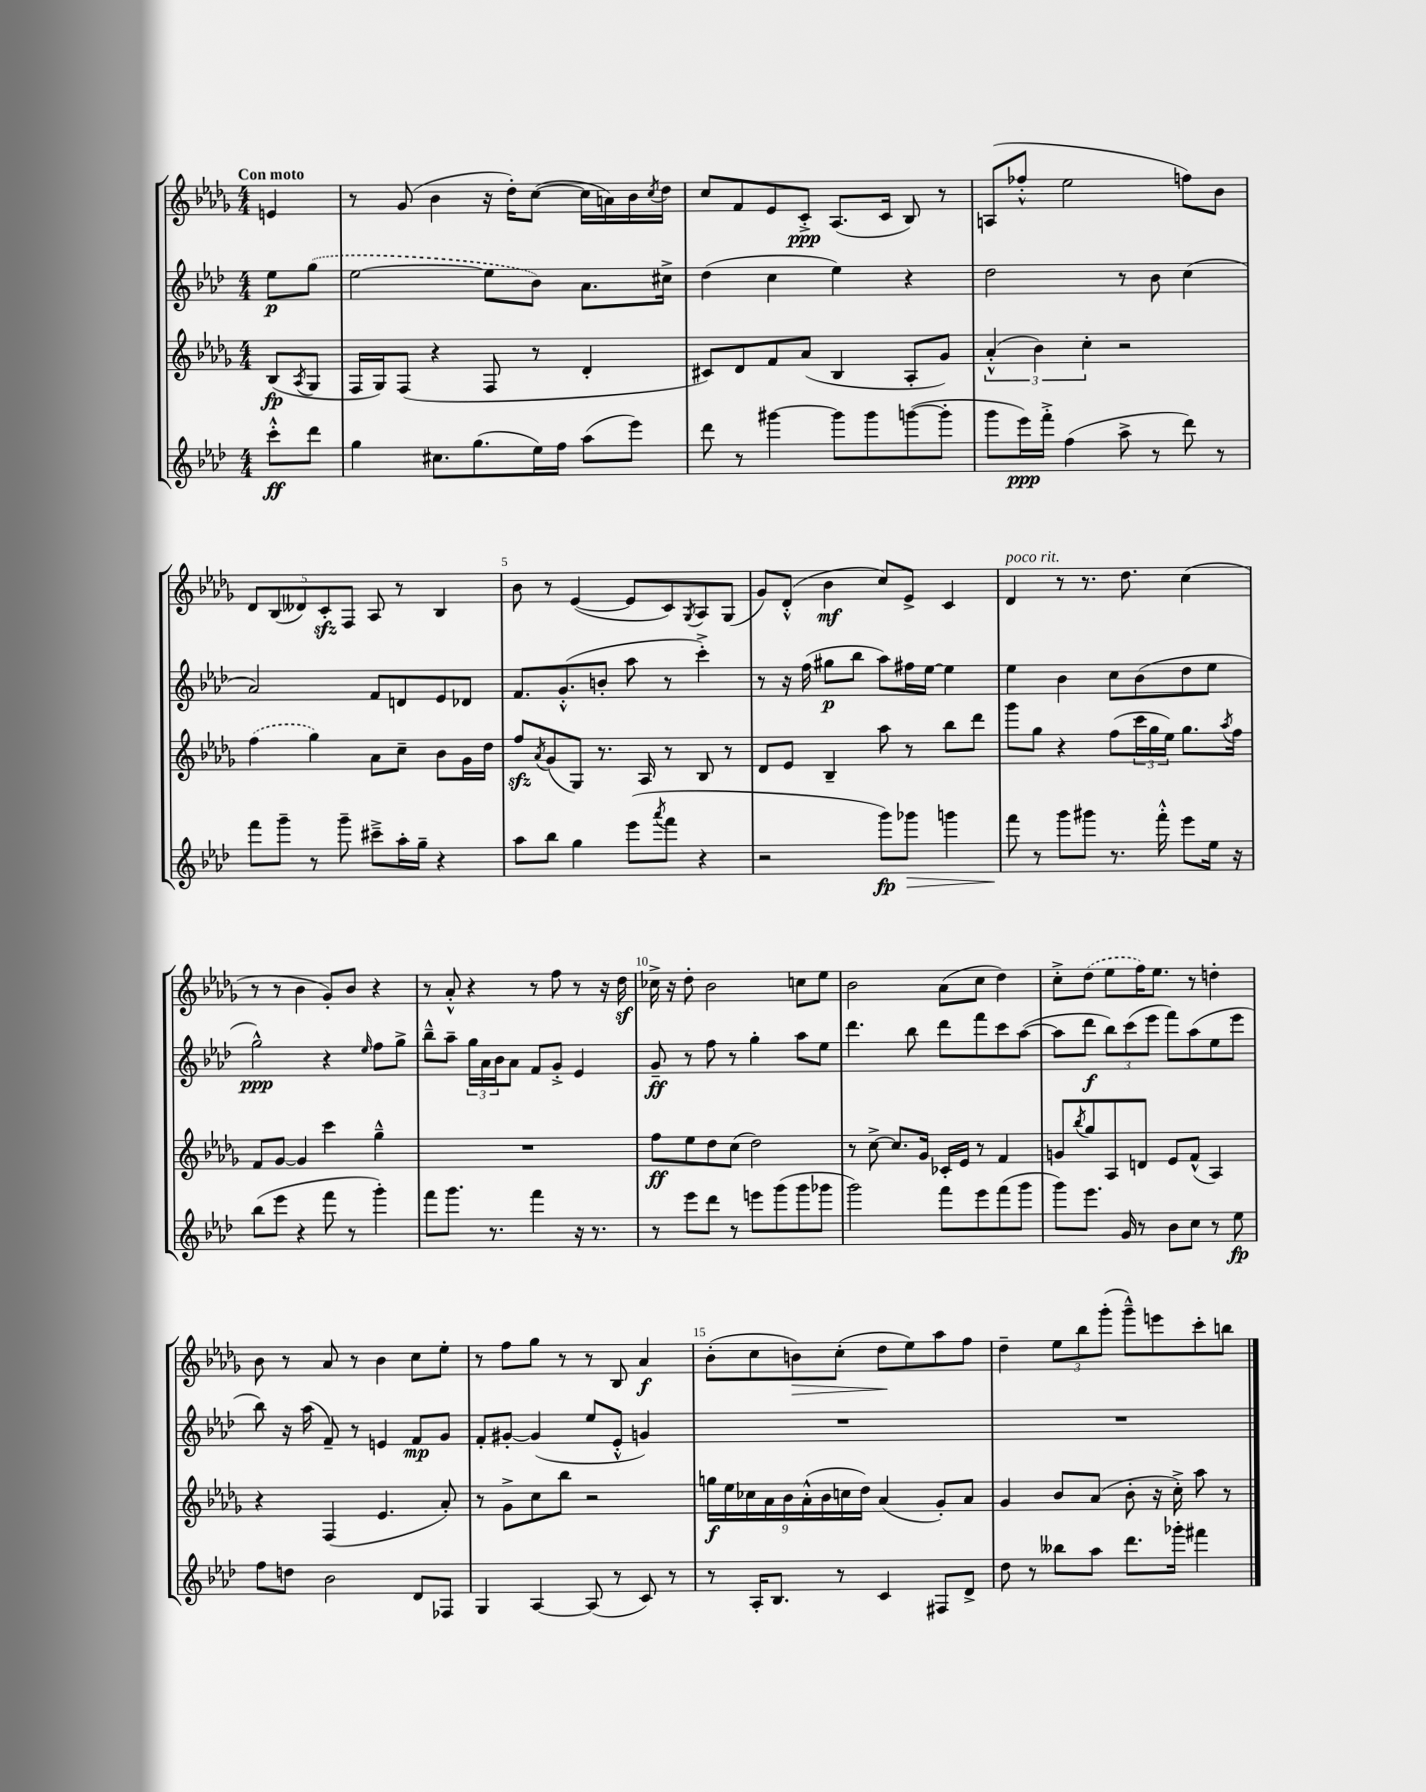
<<
\new StaffGroup <<
\new Staff = "s0" {
    \clef treble \key des \major \numericTimeSignature \time 4/4 \partial 4 \tempo "Con moto"
    e'4 |
    r8 ges'8( bes'4 r16 des''16-.) c''8~( c''16 a'16) bes'16 \acciaccatura { c''8 } des''16 |
    c''8 f'8 ees'8 c'8-.->\ppp aes8.( c'16 bes8) r8 |
    a8( fes''8-.-^ ees''2 f''8) bes'8 |
    \tuplet 5/4 { des'8 bes8( deses'8) c'8-.\sfz f8 } aes8 r8 bes4 |
    bes'8 r8 ees'4~( ees'8 c'8) \acciaccatura { ges8 } aes8 ges8( |
    ges'8) des'8-.-^( bes'4\mf c''8) ees'8-> c'4 |
    des'4^\markup { \italic "poco rit." } r8 r8. des''8. c''4( |
    r8 r8 bes'4 ges'8-.) bes'8 r4 |
    r8 aes'8-.-^ r4 r8 f''8 r8 r16 des''16\sf |
    ces''16-> r16 des''8-. bes'2 c''8 ees''8 |
    bes'2 aes'8( c''8 des''4) |
    c''8-.-> \once \slurDashed des''8( ees''8 f''16) ees''8. r8 d''4-. |
    bes'8 r8 aes'8 r8 bes'4 c''8 ees''8-. |
    r8 f''8 ges''8 r8 r8 bes8 aes'4\f |
    bes'8-.( c''8 b'8\>) c''8-.( des''8\! ees''8) aes''8 f''8 |
    des''4-- \tuplet 3/2 { ees''8 bes''8 ges'''8-.( } ges'''8---^) e'''8 c'''8-. b''8 \bar "|." |
}
\new Staff = "s1" {
    \clef treble \key aes \major \numericTimeSignature \time 4/4 \partial 4
    ees''8\p \once \slurDashed g''8( |
    ees''2~ ees''8 bes'8) aes'8. cis''16-> |
    des''4( c''4 ees''4) r4 |
    des''2 r8 bes'8 c''4( |
    aes'2) f'8 d'8 ees'8 des'8 |
    f'8. g'8.-.-^( b'8-. aes''8 r8 c'''4-.->) |
    r8 r16 f''16( gis''8\p bes''8 aes''8) fis''16 ees''16~ ees''4 |
    ees''4 bes'4 c''8 bes'8( des''8 ees''8 |
    g''2-^\ppp) r4 \grace { ees''16 } f''8 g''8-> |
    bes''8---^ aes''8-- \tuplet 3/2 { g''16 aes'16 bes'16 } aes'8 f'8 g'8-.-> ees'4 |
    g'8--\ff r8 f''8 r8 g''4-. aes''8 ees''8 |
    des'''4. bes''8 des'''8 f'''8 c'''8 aes''8~( |
    aes''8 des'''8\f \tuplet 3/2 { bes''8) c'''8( ees'''8 } f'''8) aes''8( ees''8 ees'''8 |
    bes''8) r16 aes''16( f'8--) r8 e'4 f'8\mp g'8 |
    f'8-. gis'8~-. gis'4( ees''8 ees'8-.-^ g'4) |
    R1 |
    R1 \bar "|." |
}
\new Staff = "s2" {
    \clef treble \key des \major \numericTimeSignature \time 4/4 \partial 4
    bes8\fp( \acciaccatura { aes8 } ges8 |
    f16 ges16) f8( r4 f8 r8 des'4-. |
    cis'8) des'8 f'8 aes'8( bes4 aes8-. ges'8) |
    \tuplet 3/2 { aes'4-.-^( bes'4) c''4-. } r2 |
    \once \slurDashed f''4( ges''4) aes'8 c''8-- bes'8 ges'16 des''16 |
    f''8\sfz \acciaccatura { aes'8 } ges'8( ges8) r8. aes16 r8 bes8 r8 |
    des'8 ees'8 bes4-- aes''8 r8 bes''8 des'''8 |
    ges'''8 ges''8 r4 f''8( \tuplet 3/2 { c'''16 ges''16 ees''16) } ges''8. \acciaccatura { aes''8 } f''16 |
    f'8 ges'8~ ges'4 c'''4 ges''4---^ |
    R1 |
    f''8\ff ees''8 des''8 c''8( des''2) |
    r8 c''8~-> c''8. ges'16 ces'16-. ees'16 r8 f'4 |
    g'8 \acciaccatura { bes''8 } ges''8 aes8 d'8 ees'8 f'8-^( aes4) |
    r4 f4( ees'4. aes'8-.) |
    r8 ges'8-> c''8 bes''8 r2 |
    \tuplet 9/8 { g''16\f ees''16 ces''16 aes'16 bes'16 aes'16-.-^( bes'16 c''16 des''16) } aes'4( ges'8-.) aes'8 |
    ges'4 bes'8 aes'8( bes'8-. r16 c''16-.->) aes''8 r8 \bar "|." |
}
\new Staff = "s3" {
    \clef treble \key aes \major \numericTimeSignature \time 4/4 \partial 4
    c'''8-.-^\ff des'''8 |
    g''4 cis''8. g''8.( ees''16) f''16 aes''8( ees'''8) |
    des'''8 r8 gis'''4~ gis'''8 gis'''8 g'''8~( g'''8-. |
    g'''8 ees'''16\ppp) f'''16-.-> f''4( aes''8-> r8 des'''8) r8 |
    f'''8 g'''8-- r8 g'''8-- cis'''8---> aes''16-. g''16-- r4 |
    aes''8 bes''8 g''4 ees'''8( \acciaccatura { aes'''8 } f'''8 r4 |
    r2 g'''8\fp) ges'''8\> g'''4 |
    f'''8\! r8 g'''8 gis'''8 r8. f'''16-.-^ ees'''8 ees''16 r16 |
    bes''8( ees'''8 r4 f'''8 r8 g'''4-.) |
    f'''8 g'''8. r8. f'''4 r16 r8. |
    r8 ees'''8 des'''8 r8 e'''8 g'''8( g'''8 ges'''8 |
    g'''2) f'''8 ees'''8 f'''8( g'''8 |
    g'''8) ees'''8. g'16 r8 bes'8 c''8 r8 ees''8\fp |
    f''8 d''8 bes'2 des'8 fes8 |
    g4 aes4~ aes8( r8 c'8) r8 |
    r8 aes16-. bes8. r8 c'4 fis8 des'8-> |
    des''8 r8 beses''8 aes''8 des'''8. ges'''16-. fis'''4 \bar "|." |
}
>>
>>
\layout { \context { \Score \override BarNumber.break-visibility = ##(#f #t #t) barNumberVisibility = #(every-nth-bar-number-visible 5) } }
